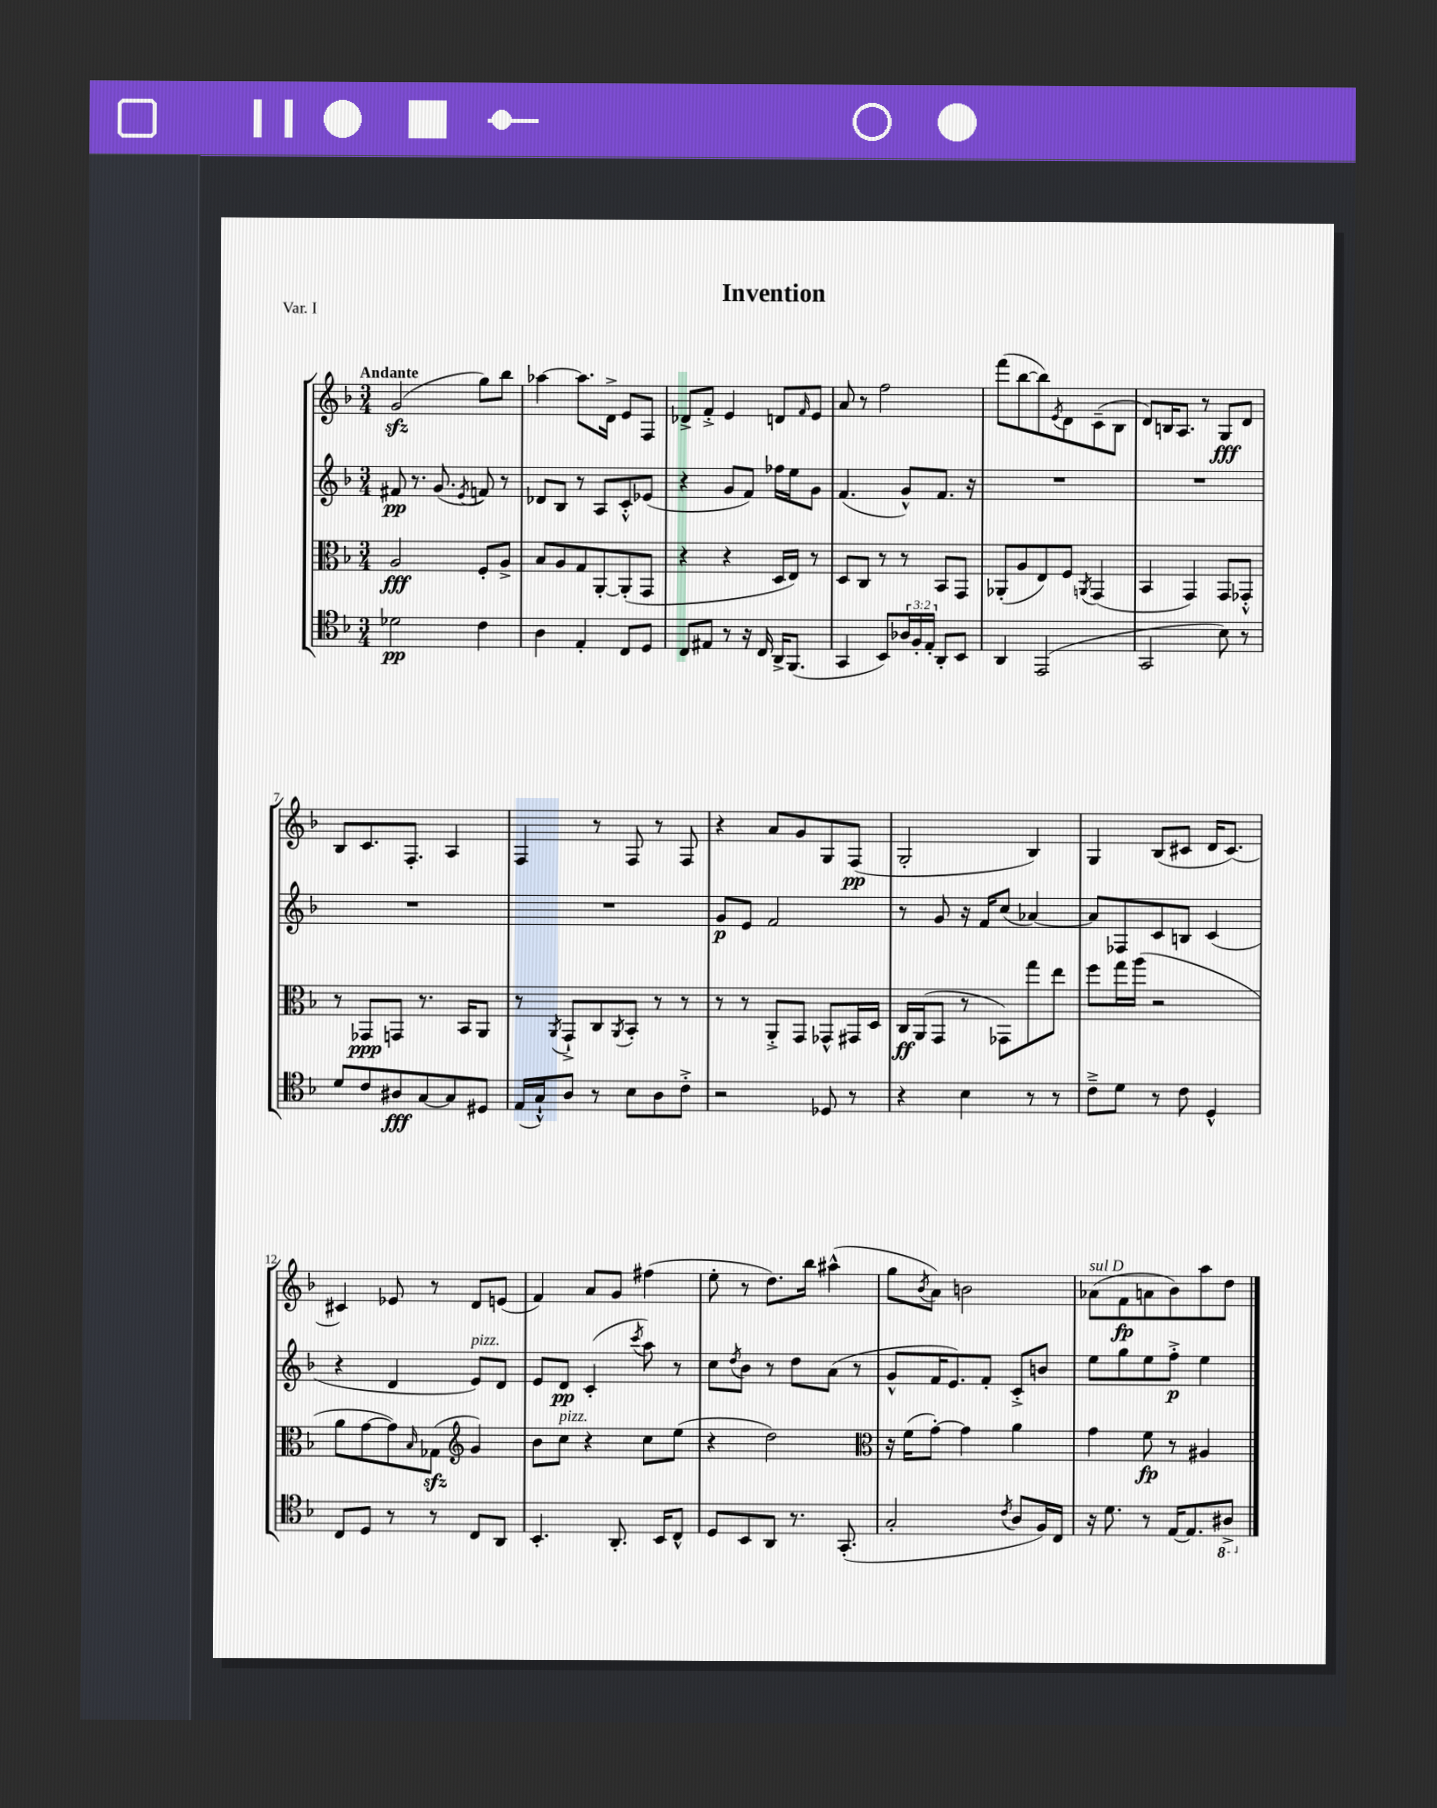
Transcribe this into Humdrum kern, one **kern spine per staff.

**kern	**kern	**kern	**kern
*staff4	*staff3	*staff2	*staff1
*clefC4	*clefC3	*clefG2	*clefG2
*k[b-]	*k[b-]	*k[b-]	*k[b-]
*M3/4	*M3/4	*M3/4	*M3/4
2d-	2A	8f#	(2g
.	.	8.r	.
.	.	(8.g	.
.	.	8qe	.
4c	8F'	8f)	8gg)
.	8A^	8r	8bb-
=	=	=	=
4A	8B-	8d-	[4aa-
.	8A	8B-	.
4E'	8G	8r	8.aa-]
.	[8AA'	8A	.
.	.	.	16d^
8C	(8AA']	8c'^^	8e
8D	8GG	(8e-	8F
=	=	=	=
8C	4r	4r	8d-^
8E#	.	.	8f'^
8r	4r	8g	4e
16r	.	8f)	.
16C	.	.	.
16AA^	16D	16ff-	8d
(8.FF	16E)	16ee	.
.	.	.	16qqf
.	8r	8g	8e
=	=	=	=
4GG	8D	(4.f	8a
.	8C	.	8r
8BB-)	8r	.	2ff
24A-	8r	8g^^)	.
24F'	.	.	.
24E'	.	.	.
8AA'	8BB-	8.f	.
8BB-	8GG	.	.
.	.	16r	.
=	=	=	=
4AA	(8AA-'	2.r	(8fff
.	8A	.	[8bb-
(2EE	8E)	.	8bb-])
.	.	.	8qe
.	8F	.	8d
.	8qAA	.	.
.	(4GG	.	(8c~
.	.	.	8B-
=	=	=	=
2GG	4BB-	2.r	8d)
.	.	.	16B
.	.	.	8.A
.	4GG)	.	.
.	.	.	8r
8B-)	8GG	.	8G
8r	8GG-'^^	.	8d
=	=	=	=
8d	8r	2.r	8B-
8c	8GG-	.	8.c
8A#	8GG	.	.
.	.	.	8.F'
[8G	8.r	.	.
8G]	.	.	4A
.	16BB-	.	.
8D#	8AA	.	.
=	=	=	=
(16E	8r	2.r	4F
16G`^^)	.	.	.
.	8qAA	.	.
8A	8GG`^	.	.
8r	8C	.	8r
.	8qAA	.	.
8B-	8BB-'	.	8F
8A	8r	.	8r
8c'^	8r	.	8F
=	=	=	=
2r	8r	8g	4r
.	8r	8e	.
.	8AA'^	2f	8a
.	8GG	.	8g
8D-	8GG-^^	.	8G
8r	16GG#	.	(8F
.	16D	.	.
=	=	=	=
4r	16C	8r	2G'
.	(16AA	.	.
.	8GG	8g	.
4B-	8r	16r	.
.	.	16f	.
.	8GG-)	(8cc	.
8r	8gg	[4a-)	4B-)
8r	8ee	.	.
=	=	=	=
8c~^	8ff	8a-]	4G
8d	16gg	8F-	.
.	(16aa	.	.
8r	2r	8c	(8B-
8c	.	8B	8c#
4D^^	.	(4c	16d
.	.	.	[8.c#)
=	=	=	=
8C	8a	4r	4c#]
8D	[8g	.	.
8r	8g])	4d	8e-
.	16qqB-	.	.
8r	(8G-	.	8r
*	*clefG2	*	*
8C	4g)	8e)	8d
8AA	.	8d	(8e
=	=	=	=
4.BB-'	8b-	8e	4f)
.	8cc	8d	.
.	4r	(4c'	8a
8.AA'	.	.	8g
.	.	8qccc	.
.	8cc	8aa)	(4ff#
16BB-	.	.	.
8C^^	(8ee	8r	.
=	=	=	=
8D	4r	8cc	8ee'
.	.	8qdd	.
8BB-	.	8b-	8r
8AA	2dd)	8r	8.dd)
8.r	.	8dd	.
.	.	.	16bb-
.	.	(8a	(4aa#^^
(8.GG'	.	.	.
.	.	8r	.
=	=	=	=
*	*clefC3	*	*
2G'	16r	8g^^	8gg
.	(16f	.	.
.	.	.	8qb-
.	[8g')	16f	8a)
.	.	8.e)	.
.	4g]	.	2b
.	.	8f'	.
8qc	.	.	.
8A	4a	8c'^	.
16F)	.	8b	.
16C	.	.	.
=	=	=	=
16r	4g	8ee	(8a-
8.d	.	.	.
.	.	8gg	8f
8r	8f	8ee	8a
[16E	8r	8ff'^	8b-)
8.E]	.	.	.
.	4A#	4ee	8aa
8AA#^	.	.	8dd
==	==	==	==
*-	*-	*-	*-
